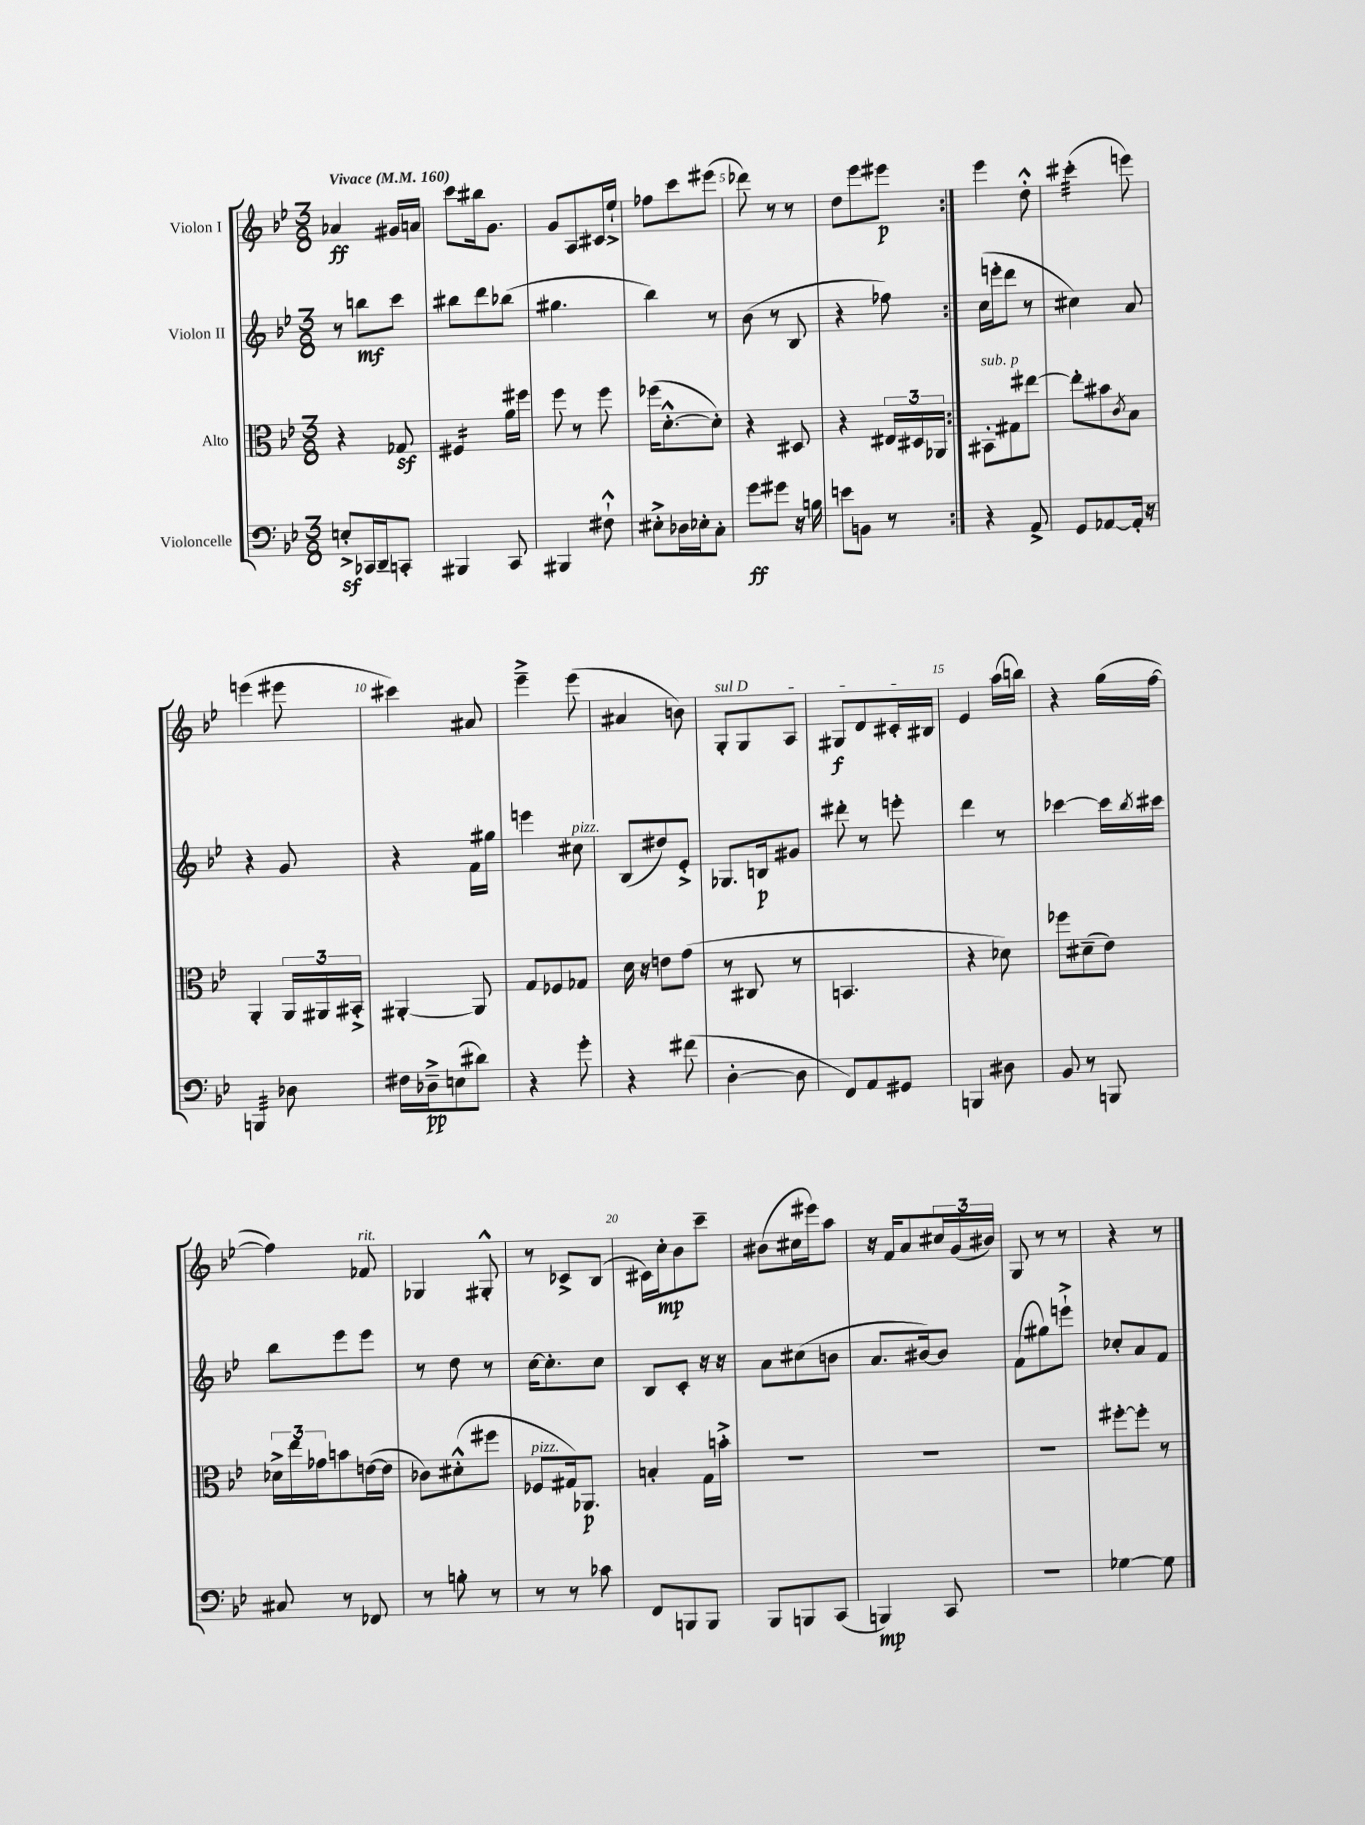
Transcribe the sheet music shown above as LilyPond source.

<<
\new StaffGroup <<
\new Staff = "s0" \with { instrumentName = "Violon I" } {
    \clef treble \key bes \major \numericTimeSignature \time 3/8 \tempo "Vivace" 4 = 160
    \repeat volta 2 { aes'4\ff gis'16 a'16 |
    c'''8 bis''16 g'8. |
    g'8 a8 cis'16 ees''16-!-> |
    fes''8 c'''8 eis'''8( |
    des'''8) r8 r8 |
    d''8 ees'''8 eis'''8\p | }
    ees'''4 d''8-.-^ |
    cis'''4:32-.( e'''8) |
    e'''4( eis'''8 |
    cis'''4) ais'8 |
    ees'''4---> ees'''8( |
    ais'4 b'8) |
    \once \override TextSpanner.bound-details.left.text = \markup { \italic "sul D" } g8-.\startTextSpan g8 a8 |
    gis8\f d'8 cis'16-. bis16\stopTextSpan |
    ees'4 a''16( b''16) |
    r4 g''16( f''16~ |
    f''4) fes'8^\markup { \italic "rit." } |
    ges4 gis8-.-^ |
    r8 ces'8-> bes8( |
    cis'16) c''16-.\mp bes'8 c'''8-- |
    bis'8( cis''16 eis'''16) a''8 |
    r16 f'16 a'8 \tuplet 3/2 { cis''16 g'16( bis'16) } |
    g8 r8 r8 |
    r4 r8 \bar "|." |
}
\new Staff = "s1" \with { instrumentName = "Violon II" } {
    \clef treble \key bes \major \numericTimeSignature \time 3/8
    \repeat volta 2 { r8 b''8\mf c'''8 |
    bis''8 d'''8 bes''8( |
    gis''4. |
    bes''4) r8 |
    bes'8( r8 bes8 |
    r4 fes''8) | }
    c''16( e'''16-. d'''8 r8 |
    cis''4) a'8 |
    r4 g'8 |
    r4 f'16 gis''16 |
    e'''4 cis''8^\markup { \italic "pizz." } |
    bes8( dis''8) ees'8-.-> |
    ges8. b16\p gis'8 |
    dis'''8-. r8 e'''8-. |
    d'''4 r8 |
    ces'''4~ ces'''16 \acciaccatura { bes''8 } cis'''16 |
    bes''8 ees'''8 ees'''8 |
    r8 d''8 r8 |
    c''16~ c''8.-. c''8 |
    bes8 c'8-. r16 r16 |
    a'8 cis''8( b'8 |
    a'8. bis'16~) bis'8 |
    f'8( gis''8) e'''8-!-> |
    ces''8-. a'8 f'8 \bar "|." |
}
\new Staff = "s2" \with { instrumentName = "Alto" } {
    \clef alto \key bes \major \numericTimeSignature \time 3/8
    \repeat volta 2 { r4 ges8\sf |
    fis4:16 a'16 fis''16 |
    f''8 r8 f''8 |
    fes''16( d'8.~-.-^ d'8-.) |
    r4 dis8 |
    r4 \tuplet 3/2 { eis16 dis16 aes,16 } | }
    bis,8-.^\markup { \italic "sub. p" } gis8 eis''8~ |
    eis''8-. bis'8 \acciaccatura { c'8 } bes8 |
    a,4-. \tuplet 3/2 { a,16 ais,16 bis,16-.-> } |
    ais,4~-. ais,8 |
    g8 fes8 ges8 |
    d'16 r16 e'8 g'8( |
    r8 cis8 r8 |
    b,4. |
    r4 des'8) |
    fes''8 dis'8--( ees'8) |
    \tuplet 3/2 { des'16-> ees''16 ges'16 } b'8 e'16~( e'16 |
    ces'8) dis'8-.-^( fis''8 |
    fes8^\markup { \italic "pizz." } gis16) aes,8.\p |
    b4-. g16 b'16-.-> |
    R4. |
    R4. |
    R4. |
    fis''8~-. fis''8-. r8 \bar "|." |
}
\new Staff = "s3" \with { instrumentName = "Violoncelle" } {
    \clef bass \key bes \major \numericTimeSignature \time 3/8
    \repeat volta 2 { e8-.->\sf ces,16 d,16-- c,8-. |
    bis,,4 c,8 |
    bis,,4 fis8-!-^ |
    eis8-.-> des16 ees16-. c8-. |
    g'8\ff gis'8 r16 b16 |
    e'8 b,8 r8 | }
    r4 a,8-> |
    g,8 aes,8~ aes,16-. r16 |
    b,,4:32 des8 |
    fis16 des16--->\pp e8( dis'8) |
    r4 g'8-. |
    r4 fis'8( |
    d4~-. d8 |
    f,8) a,8 gis,8 |
    b,,4 dis8 |
    bes,8 r8 b,,8 |
    cis8 r8 fes,8 |
    r8 b8-. r8 |
    r8 r8 ces'8 |
    f,8 b,,8 b,,8 |
    bes,,8 b,,8 c,8( |
    b,,4\mp) c,8 |
    R4. |
    ges4~ ges8 \bar "|." |
}
>>
>>
\layout { \context { \Score \override BarNumber.break-visibility = ##(#f #t #t) barNumberVisibility = #(every-nth-bar-number-visible 5) } }
